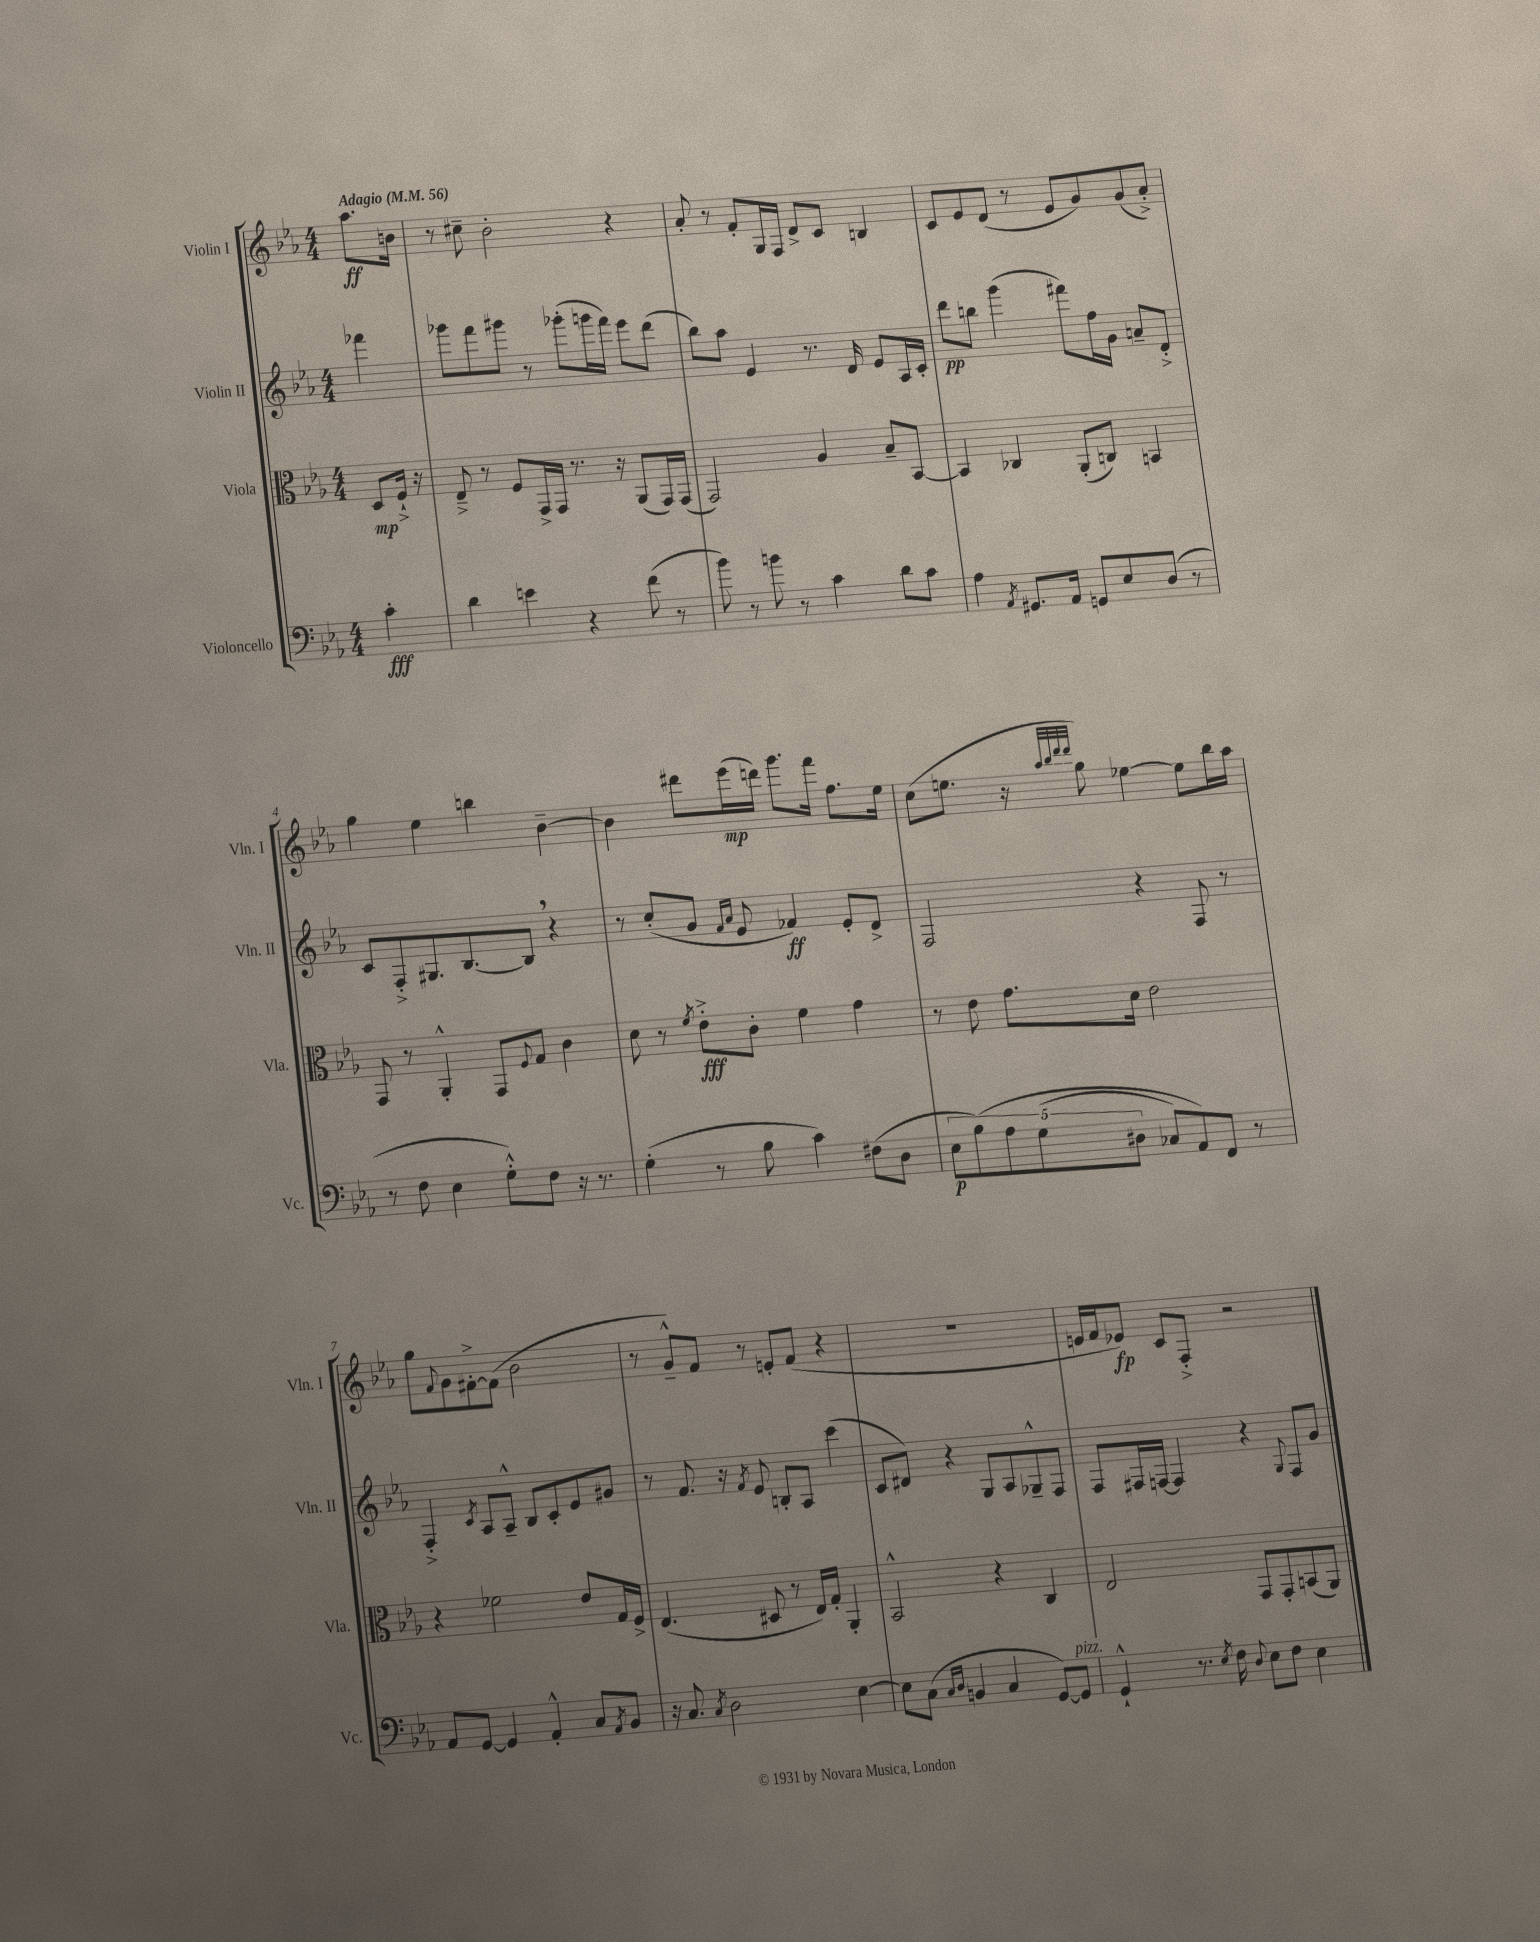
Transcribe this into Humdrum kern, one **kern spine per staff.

**kern	**dynam	**kern	**dynam	**kern	**dynam	**kern	**dynam
*part4	*part4	*part3	*part3	*part2	*part2	*part1	*part1
*staff4	*staff4	*staff3	*staff3	*staff2	*staff2	*staff1	*staff1
*I"Violoncello	*	*I"Viola	*	*I"Violin II	*	*I"Violin I	*
*I'Vc.	*	*I'Vla.	*	*I'Vln. II	*	*I'Vln. I	*
*clefF4	*	*clefC3	*	*clefG2	*	*clefG2	*
*k[b-e-a-]	*	*k[b-e-a-]	*	*k[b-e-a-]	*	*k[b-e-a-]	*
*M4/4	*	*M4/4	*	*M4/4	*	*M4/4	*
*MM56	*	*MM56	*	*MM56	*	*MM56	*
=	=	=	=	=	=	=	=
!	!	!	!	!	!	!LO:TX:a:B:t=Adagio	!
4c'\	fff	8D/L	mp	4fff-X\	.	8.aa-\L	ff
.	.	16F`^/Jk	.	.	.	.	.
.	.	16r	.	.	.	16bn\Jk	.
=1	=1	=1	=1	=1	=1	=1	=1
4d\	.	8E-~^/	.	8ggg-X\L	.	8r	.
.	.	8r	.	8fff\	.	8cc#X~\	.
4en\	.	8F/L	.	8ggg#X\J	.	2b-'\	.
.	.	16GG^/L	.	8r	.	.	.
.	.	16GG/JJ	.	.	.	.	.
4r	.	8.r	.	(8ggg-X'\L	.	.	.
.	.	.	.	16gggn\L	.	.	.
.	.	16r	.	16fff\JJ)	.	.	.
(8f\	.	(8AA-/L	.	8eee-\L	.	4r	.
8r	.	16GG/L)	.	(8ddd\J	.	.	.
.	.	(16GG/JJ	.	.	.	.	.
=2	=2	=2	=2	=2	=2	=2	=2
8b-\)	.	2GG/)	.	8bb-\L)	.	8a-'/	.
8r	.	.	.	8aa-\J	.	8r	.
8bn\	.	.	.	4e-/	.	8f'/L	.
8r	.	.	.	.	.	16G/L	.
.	.	.	.	.	.	16F/JJ	.
4c\	.	4A-/	.	8.r	.	8d^/L	.
.	.	.	.	.	.	8c/J	.
.	.	.	.	16d/	.	.	.
8d\L	.	8B-~/L	.	8e-/L	.	4Bn/	.
8c\J	.	[8BB-/J	.	16A-/L	.	.	.
.	.	.	.	16c'/JJ	.	.	.
=3	=3	=3	=3	=3	=3	=3	=3
4A-\	.	4BB-/]	.	8ddd\L	pp	8c/L	.
.	.	.	.	8bbn\J	.	8e-/	.
8qAA-/	.	.	.	.	.	.	.
8.GG#X/L	.	4C-X/	.	(4ggg\	.	(8d/J	.
.	.	.	.	.	.	8r	.
16AA-/Jk	.	.	.	.	.	.	.
8GGn/L	.	(8AA-'/L	.	8fff#X\L)	.	8e-/L	.
8E-/	.	8Cn/J)	.	16ff\L	.	8g/)	.
.	.	.	.	16g\JJ	.	.	.
(8D/J	.	4BBn/	.	8an~/L	.	(8g/	.
8r	.	.	.	8d'^/J	.	8a-'^/J)	.
!!LO:LB:g=z
=4	=4	=4	=4	=4	=4	=4	=4
8r	.	8GG/	.	8c/L	.	4gg\	.
8F\	.	8r	.	8F'^/	.	.	.
4E-\	.	4AA-'^^/	.	8.G#X/	.	4ee-\	.
.	.	.	.	[8.B-/	.	.	.
8G'^^\L)	.	8GG/L	.	.	.	4bbn\	.
.	.	8qqF/	.	.	.	.	.
8F\J	.	8G/J	.	8B-,/J]	.	.	.
16r	.	4c\	.	4r	.	[4b-~\	.
8.r	.	.	.	.	.	.	.
=5	=5	=5	=5	=5	=5	=5	=5
(4G'\	.	8d\	.	8r	.	4b-\]	.
.	.	8r	.	(8cc'/L	.	.	.
.	.	8qf/	.	.	.	.	.
8r	.	8e-'^\L	fff	8g/J	.	8ddd#X\L	.
.	.	.	.	16qqf/LL	.	.	.
.	.	.	.	16qqa-/JJ	.	.	.
8B-\	.	8c'\J	.	8e-/	.	(16eee-\L	mp
.	.	.	.	.	.	16dddn\JJ)	.
4c\)	.	4f\	.	4f-X/)	ff	8.ggg\L	.
.	.	.	.	.	.	16fff\Jk	.
(8F#X\L	.	4g\	.	8e-'/L	.	8.ff\L	.
8D\J	.	.	.	8d^/J	.	.	.
.	.	.	.	.	.	16ee-\Jk	.
=6	=6	=6	=6	=6	=6	=6	=6
10E-\L	p	8r	.	2F/	.	(8cc\L	.
(10B-\)	.	.	.	.	.	.	.
.	.	8e-\	.	.	.	8.een\J	.
10A-\	.	.	.	.	.	.	.
.	.	8.g\L	.	.	.	.	.
(10G\	.	.	.	.	.	.	.
.	.	.	.	.	.	16r	.
.	.	.	.	.	.	32qqaa-/LLL	.
.	.	.	.	.	.	32qqbb-/	.
.	.	.	.	.	.	32qqddd/	.
.	.	.	.	.	.	32qqddd/JJJ	.
.	.	.	.	.	.	8gg\)	.
10D#X\J	.	.	.	.	.	.	.
.	.	16d\Jk	.	.	.	.	.
8C-X/L)	.	2e-\	.	4r	.	[4ee-X\	.
8AA-/)	.	.	.	.	.	.	.
8FF/J	.	.	.	8F/	.	8ee-\L]	.
8r	.	.	.	8r	.	16bb-\L	.
.	.	.	.	.	.	16aa-\JJ	.
!!LO:LB:g=z
=7	=7	=7	=7	=7	=7	=7	=7
8AA-/L	.	4r	.	4F'^/	.	8gg\L	.
.	.	.	.	.	.	8qqf/	.
[8GG/J	.	.	.	.	.	8g\	.
.	.	.	.	8qc/	.	.	.
4GG/]	.	2f-X\	.	8A-/L	.	[8f#X'^\	.
.	.	.	.	8A-~^^/J	.	(8f#\J]	.
4AA-'^^/	.	.	.	8B-/L	.	2b-\	.
.	.	.	.	8c'/	.	.	.
8C/L	.	8e-/L	.	8e-/	.	.	.
8qAA-/	.	.	.	.	.	.	.
8BB-/J	.	16G/L	.	8g#X/J	.	.	.
.	.	16F^/JJ	.	.	.	.	.
=8	=8	=8	=8	=8	=8	=8	=8
16r	.	(4.E-/	.	8r	.	8r	.
8.C/	.	.	.	.	.	.	.
.	.	.	.	8.f/	.	8g~^^/L)	.
8qC/	.	.	.	.	.	.	.
2D\	.	.	.	.	.	8f/J	.
.	.	.	.	16r	.	.	.
.	.	.	.	8qf/	.	.	.
.	.	8D#X/	.	8e-/	.	8r	.
.	.	8r	.	8Bn'/L	.	8en'/L	.
.	.	16E-/LL)	.	8A-/J	.	(8f/J	.
.	.	16G'/JJ	.	.	.	.	.
[4E-\	.	4AA-'/	.	(4ccc\	.	4r	.
=9	=9	=9	=9	=9	=9	=9	=9
8E-\L]	.	2BB-^^/	.	8c/L	.	1r	.
(8C\J	.	.	.	8d#X/J)	.	.	.
16qqC/LL	.	.	.	.	.	.	.
16qqD/JJ	.	.	.	.	.	.	.
4BBn/	.	.	.	4r	.	.	.
4C/	.	4r	.	8G/L	.	.	.
.	.	.	.	8A-/	.	.	.
[8GG/L)	.	4C/	.	8G-X~^^/	.	.	.
!LO:TX:a:i:t=pizz.	!	!	!	!	!	!	!
8GG/J]	.	.	.	8F/J	.	.	.
=10	=10	=10	=10	=10	=10	=10	=10
4GG`^^/	.	2E-/	.	8F/L	.	16en/LL	.
.	.	.	.	.	.	16f/J	.
.	.	.	.	16F#X/L	.	8e-X/J)	fp
.	.	.	.	[16Fn/JJ	.	.	.
8.r	.	.	.	4F/]	.	8c/L	.
.	.	.	.	.	.	8F'^/J	.
8qE-/	.	.	.	.	.	.	.
16F\	.	.	.	.	.	.	.
8qqD/	.	.	.	.	.	.	.
8E-\L	.	8GG/L	.	4r	.	2r	.
8F\J	.	8GG'/	.	.	.	.	.
.	.	.	.	8qqG/	.	.	.
4E-\	.	(8BBn/	.	8F/L	.	.	.
.	.	8AA-/J)	.	8g/J	.	.	.
==	==	==	==	==	==	==	==
*-	*-	*-	*-	*-	*-	*-	*-
